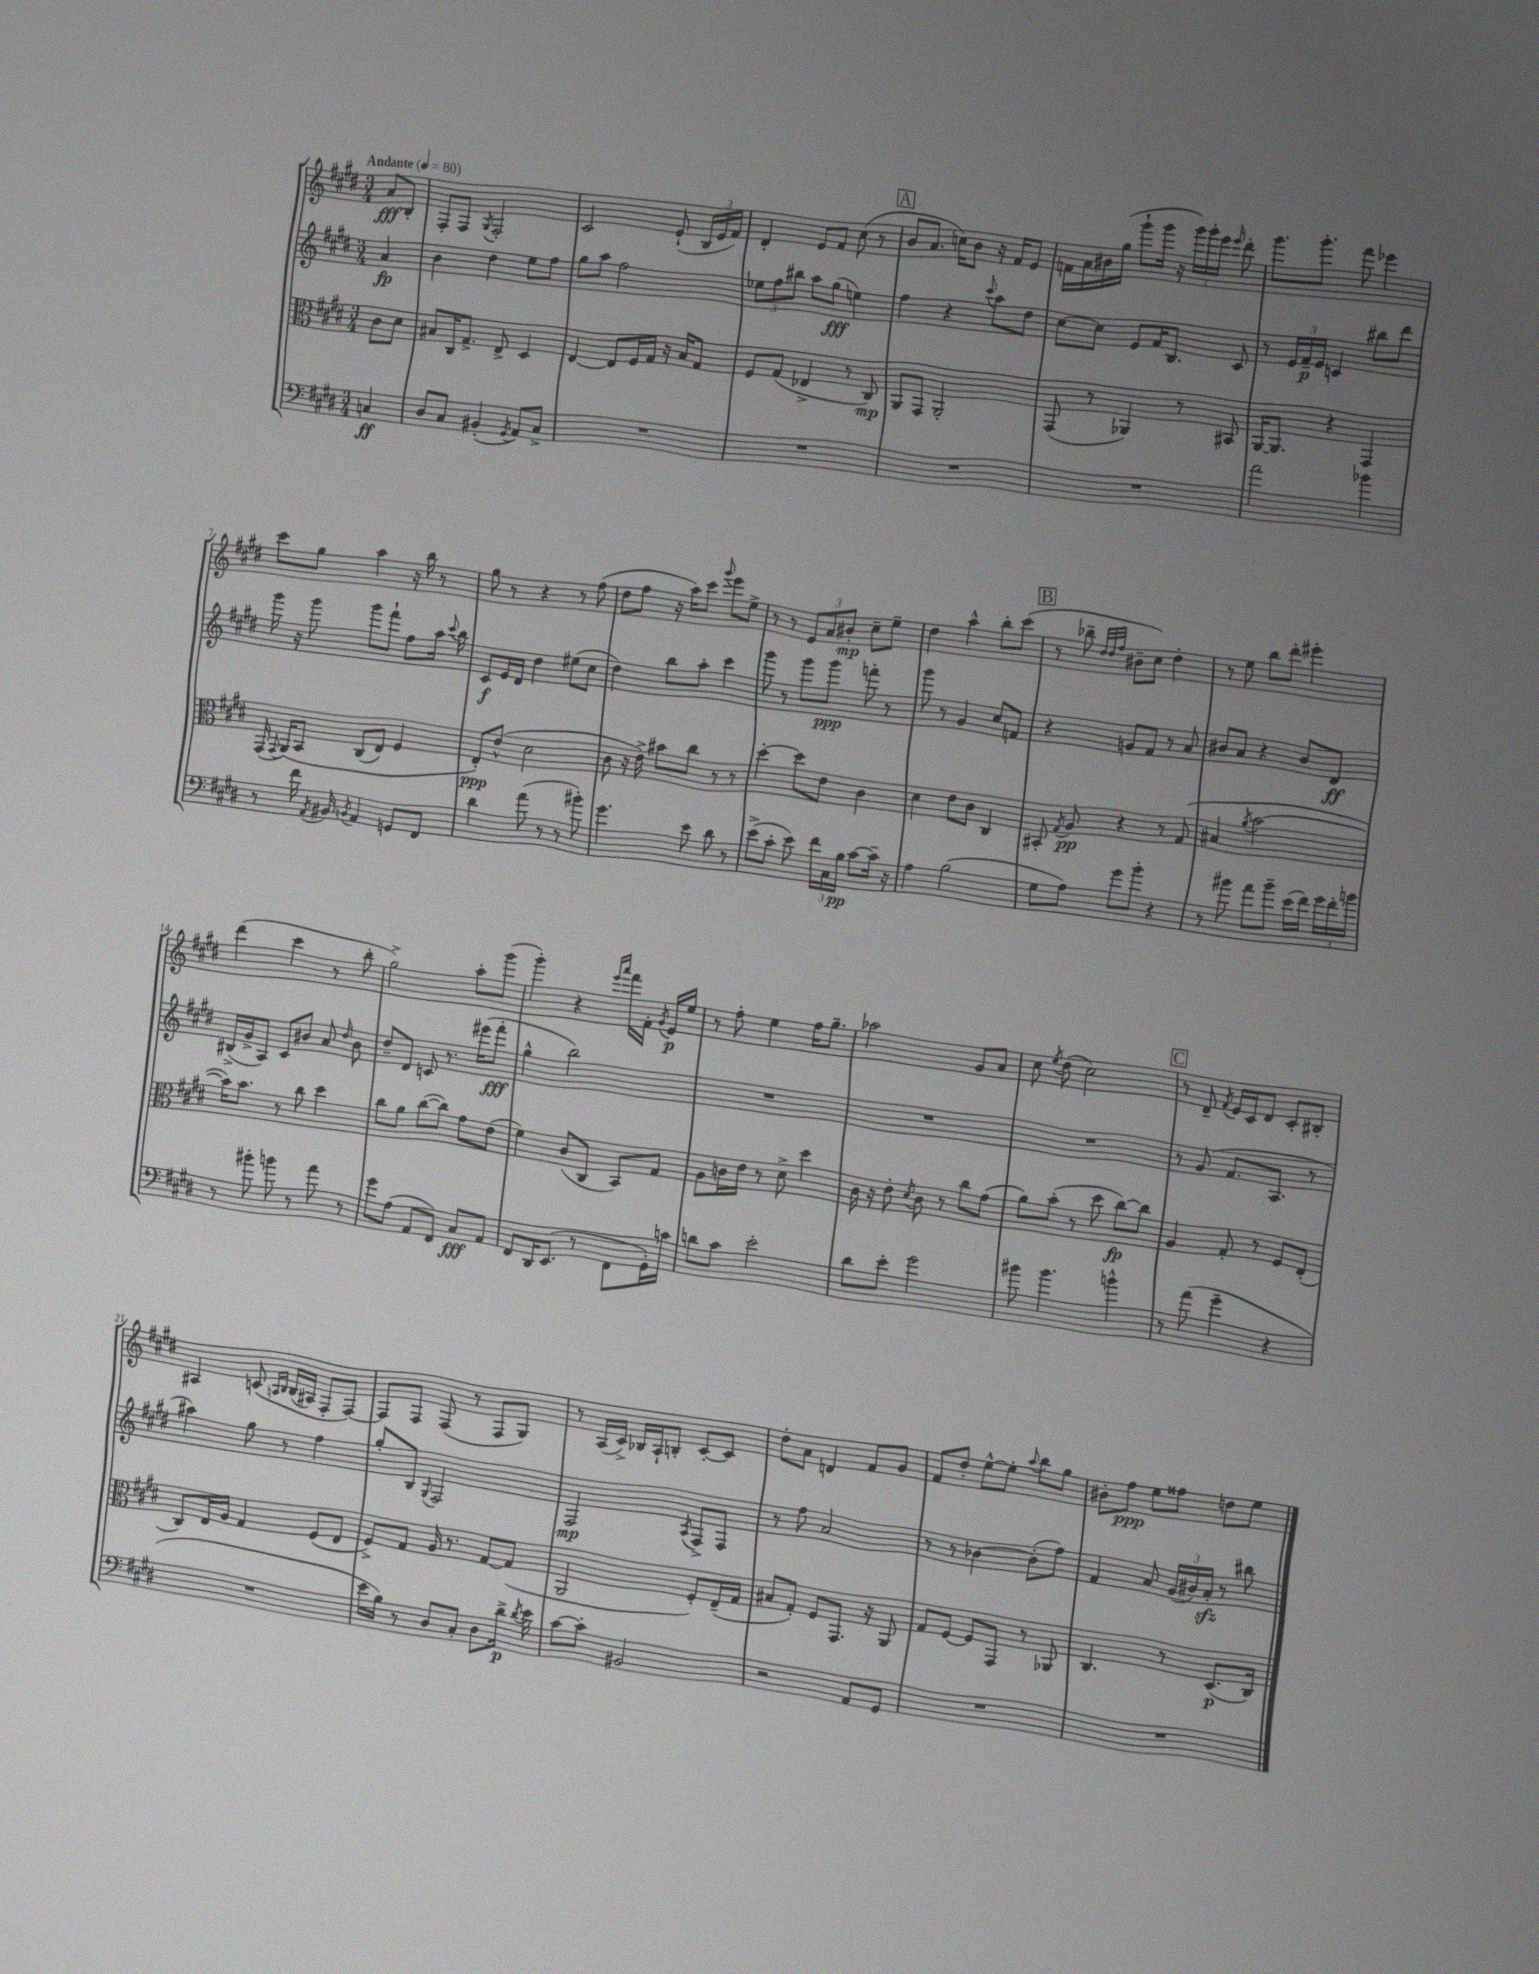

**kern	**dynam	**kern	**dynam	**kern	**dynam	**kern	**dynam
*part4	*part4	*part3	*part3	*part2	*part2	*part1	*part1
*staff4	*staff4	*staff3	*staff3	*staff2	*staff2	*staff1	*staff1
*clefF4	*	*clefC3	*	*clefG2	*	*clefG2	*
*k[f#c#g#d#]	*	*k[f#c#g#d#]	*	*k[f#c#g#d#]	*	*k[f#c#g#d#]	*
*M3/4	*	*M3/4	*	*M3/4	*	*M3/4	*
*MM80	*	*MM80	*	*MM80	*	*MM80	*
=	=	=	=	=	=	=	=
!	!	!	!	!	!	!LO:TX:a:B:t=Andante	!
4Cn/	ff	8c#\L	.	4a/	fp	8a/L	fff
.	.	8d#\J	.	.	.	8B'/J	.
=1	=1	=1	=1	=1	=1	=1	=1
8D#/L	.	8B#X/L	.	4b\	.	8F#'/L	.
8C#/J	.	16C#/K	.	.	.	8F#/J	.
.	.	8.G#^/J	.	.	.	.	.
.	.	.	.	.	.	8qG#/	.
(4BB#X'/	.	.	.	4dd#\	.	2F#'/	.
.	.	8E^/	.	.	.	.	.
8qGG#/	.	.	.	.	.	.	.
8AA/L)	.	4D#/	.	8ee\L	.	.	.
8C#^/J	.	.	.	8ff#\J	.	.	.
=2	=2	=2	=2	=2	=2	=2	=2
2.r	.	[4E/	.	8gg#\L	.	2c#/	.
.	.	.	.	8aa\J	.	.	.
.	.	8E/L]	.	2ff#\	.	.	.
.	.	16F#/L	.	.	.	.	.
.	.	16G#/JJ	.	.	.	.	.
.	.	16r	.	.	.	(8e`/	.
.	.	16B/KL	.	.	.	.	.
.	.	8G#/J	.	.	.	24B/LL	.
.	.	.	.	.	.	24e/	.
.	.	.	.	.	.	24f#/JJ)	.
=3	=3	=3	=3	=3	=3	=3	=3
2.r	.	8F#/L	.	12ee-X\L	.	4d#'/	.
.	.	.	.	12ff#\	.	.	.
.	.	(8G#/J	.	.	.	.	.
.	.	.	.	12bb#X\J	.	.	.
.	.	4E-X^/	.	8aa\L	.	8e/L	.
.	.	.	.	(8gg#\J	fff	8f#/J	.
.	.	8r	.	4een\)	.	(8cc#\	.
.	.	8C#/)	mp	.	.	8r	.
!!LO:REH:place=s1:t=A
=4	=4	=4	=4	=4	=4	=4	=4
2.r	.	8AA/L	.	4ff#\	.	8b/L	.
.	.	8GG#/J	.	.	.	8.a/J	.
.	.	2AA'/	.	4r	.	.	.
.	.	.	.	.	.	16ccn\KL)	.
.	.	.	.	.	.	8b\J	.
.	.	.	.	8qqccc#/	.	.	.
.	.	.	.	8aa\L	.	16r	.
.	.	.	.	.	.	16f#/KL	.
.	.	.	.	8dd#\J	.	8e/J	.
=5	=5	=5	=5	=5	=5	=5	=5
2.r	.	(8GG#/	.	[8cc#\L	.	16fn\LL	.
.	.	.	.	.	.	16a\	.
.	.	8r	.	8cc#\J]	.	16b#X\	.
.	.	.	.	.	.	(16gg#\JJ	.
.	.	4AA-X/)	.	8e/L	.	8ggg#`\L	.
.	.	.	.	16f#/K	.	16ggg#\Jk	.
.	.	.	.	8.B/J	.	16r	.
.	.	8r	.	.	.	24ggg#\LL)	.
.	.	.	.	.	.	24ggg#'\	.
.	.	.	.	.	.	24eee\JJ	.
.	.	.	.	.	.	16qqeee/	.
.	.	8BB#X/	.	8c#/	.	8ddd#'\	.
=6	=6	=6	=6	=6	=6	=6	=6
2a\	.	[16AA/KL	.	8r	.	8.ggg#\L	.
.	.	8.AA/J]	.	.	.	.	.
.	.	.	.	24e/LL	.	.	.
.	.	.	.	24f#~/	p	.	.
.	.	.	.	.	.	8.ggg#'\J	.
.	.	.	.	24e/JJ	.	.	.
.	.	4r	.	4cn/	.	.	.
.	.	.	.	.	.	8fff#\	.
4b-X\	.	4GG#/	.	8bb#X\L	.	4eee-X\	.
.	.	.	.	8ddd#\J	.	.	.
!!LO:LB:g=z
=7	=7	=7	=7	=7	=7	=7	=7
8r	.	(16GG#/	.	16ggg#\	.	8ccc#\L	.
.	.	8qqGG#/	.	.	.	.	.
.	.	(16AA/KL)	.	16r	.	.	.
16f#\	.	8BB/J	.	8ggg#\	.	8gg#\J	.
8qAA/	.	.	.	.	.	.	.
16BB#X/	.	.	.	.	.	.	.
8qBBn/	.	.	.	.	.	.	.
4AA/	.	(8C#/L	.	8ggg#\L	.	4aa\	.
.	.	8E/J)	.	8fff#`\J	.	.	.
8GGn/L	.	4F#/	.	8ff#\L	.	16r	.
.	.	.	.	.	.	16bb\	.
8FF#/J	.	.	.	16aa\Jk	.	8r	.
.	.	.	.	8qqccc#/	.	.	.
.	.	.	.	16bb\	.	.	.
=8	=8	=8	=8	=8	=8	=8	=8
4d#\	.	8E'/L)	ppp	8c#/L	f	8gg#\	.
.	.	(8e^^/J	.	16e/L	.	8r	.
.	.	.	.	16d#/JJ	.	.	.
(8a\	.	2d#\	.	4dd#\	.	4r	.
8r	.	.	.	.	.	.	.
8r	.	.	.	(8ee#X\L	.	8r	.
8b#X'\)	.	.	.	8cc#\J	.	(8ff#\	.
=9	=9	=9	=9	=9	=9	=9	=9
4.g#\	.	8c#\	.	4dd#\)	.	8dd#\L	.
.	.	16r	.	.	.	8ff#\J	.
.	.	16e^\)	.	.	.	.	.
.	.	8b#X\L	.	8bb\L	.	16r	.
.	.	.	.	.	.	16aa\KL)	.
8e\	.	8cc#\J	.	8aa'\J	.	8ccc#\J	.
.	.	.	.	.	.	8qqggg#/	.
8d#\	.	8r	.	4ccc#\	.	8eee\L	.
8r	.	8r	.	.	.	8ee^\J	.
=10	=10	=10	=10	=10	=10	=10	=10
(8e^\L	.	[4dd#'\	.	8ggg#\	.	8r	.
8c#'\J	.	.	.	8r	.	8r	.
8e\)	.	8dd#\L]	.	8ggg#\L	.	12e/L	.
.	.	.	.	.	.	12a/	.
24f#\LL	.	8e\J	.	8ggg#\J	ppp	.	.
24C#\	.	.	.	.	.	12b#X'/J	mp
24B\JJ	pp	.	.	.	.	.	.
[8c#\L	.	4c#\	.	8fffn'\	.	8cc#~\L	.
16c#~\Jk]	.	.	.	8r	.	8ee~\J	.
16r	.	.	.	.	.	.	.
=11	=11	=11	=11	=11	=11	=11	=11
4A\	.	4d#\	.	8ggg#\	.	4dd#\	.
.	.	.	.	8r	.	.	.
(2B\	.	8e\L	.	4g#/	.	4aa^^\	.
.	.	8c#\J	.	.	.	.	.
.	.	4C#/	.	8cc#/L	.	8bb'\L	.
.	.	.	.	8fn/J	.	(8ccc#\J	.
!!LO:REH:place=s1:t=B
=12	=12	=12	=12	=12	=12	=12	=12
8G#\L	.	8BB#X'/	.	4r	.	8r	.
.	.	8qG#/	.	.	.	.	.
8A\J)	.	8A/	pp	.	.	8bb-X~\	.
.	.	.	.	.	.	32qqdd#/LLL	.
.	.	.	.	.	.	32qqdd#/	.
.	.	.	.	.	.	32qqff#/JJJ	.
8g#\L	.	4r	.	8gn/L	.	8b#X~\L	.
8b'\J	.	.	.	8f#/J	.	8cc#\J)	.
4r	.	8r	.	8r	.	4dd#'\	.
.	.	(8G#/	.	8a/	.	.	.
=13	=13	=13	=13	=13	=13	=13	=13
8r	.	4B#X/	.	8b#X/L	.	8r	.
8b#X\	.	.	.	8a/J	.	8ee\	.
.	.	8qa/	.	.	.	.	.
8a\L	.	[2b\	.	4r	.	8bb\L	.
8b#~\J	.	.	.	.	.	8ddd#'\J	.
(16e\LL	.	.	.	8b#/L	.	4eee#X'\	.
16f#\JJ)	.	.	.	.	.	.	.
24g#\LL	.	.	.	8d#/J	ff	.	.
24f#'\	.	.	.	.	.	.	.
24bn\JJ	.	.	.	.	.	.	.
!!LO:LB:g=z
=14	=14	=14	=14	=14	=14	=14	=14
8r	.	16b\KL])	.	(16B#X^/LL	.	(4ddd#\	.
.	.	8.b\J	.	16g#^/J	.	.	.
8b#X'\	.	.	.	8A/J)	.	.	.
8bn\	.	8r	.	8c#/L	.	4ccc#\	.
8r	.	8cc#\	.	8b#X/J	.	.	.
8a\	.	4dd#\	.	8a/	.	8r	.
.	.	.	.	16qqdd#/	.	.	.
8r	.	.	.	8b#\	.	8bb'\	.
=15	=15	=15	=15	=15	=15	=15	=15
8g#\L	.	8cc#\L	.	8dd#~/L	.	2gg#^\)	.
(8A\J	.	8a\J	.	8d#/J	.	.	.
8AA/L	.	([8cc#\L	.	8cn/	.	.	.
8FF#/J)	.	8cc#\J])	.	8.r	.	.	.
8C#/L	fff	8g#\L	.	.	.	8aa'\L	.
.	.	.	.	(16eee#X\KL	.	.	.
8AA/J	.	(8e\J	.	8fff#'\J	fff	(8ggg#\J	.
=16	=16	=16	=16	=16	=16	=16	=16
8FF#/L	.	4f#\)	.	4gg#^^\	.	4ggg#'\)	.
16DD#/K	.	.	.	.	.	.	.
(8.EE/J	.	.	.	.	.	.	.
.	.	(8c#/L	.	2bb\)	.	4r	.
8r	.	8C#/J	.	.	.	.	.
.	.	.	.	.	.	16qqeee/LL	.
.	.	.	.	.	.	16qqaaa/JJ	.
8FF#\L	.	8BB/L)	.	.	.	16fff#\LL	.
.	.	.	.	.	.	16f#'\JJ	.
.	.	.	.	.	.	8qg#/	.
16GG#'\L)	.	8G#/J	.	.	.	16e/LL	p
16cn\JJ	.	.	.	.	.	16ee/JJ	.
=17	=17	=17	=17	=17	=17	=17	=17
8dn\L	.	8A\L	.	2.r	.	8r	.
8c#\J	.	16cn\L	.	.	.	8ff#'\	.
.	.	16e\JJ	.	.	.	.	.
2e'\	.	8r	.	.	.	4ee\	.
.	.	8d#^\	.	.	.	.	.
.	.	4dd#\	.	.	.	16ff#\KL	.
.	.	.	.	.	.	8.gg#~\J	.
=18	=18	=18	=18	=18	=18	=18	=18
8d#\L	.	16c#\	.	2.r	.	2aa-X\	.
.	.	16r	.	.	.	.	.
8e'\J	.	8e'\	.	.	.	.	.
.	.	8qd#/	.	.	.	.	.
2g#\	.	8c#\	.	.	.	.	.
.	.	8r	.	.	.	.	.
.	.	8cc#\L	.	.	.	8g#/L	.
.	.	(8g#\J	.	.	.	8a/J	.
=19	=19	=19	=19	=19	=19	=19	=19
8b#X\	.	8a\L)	.	2.r	.	8cc#\	.
.	.	.	.	.	.	8qee/	.
4.b#\	.	(8b'\J	.	.	.	(8dd#\	.
.	.	8r	.	.	.	2cc#\)	.
.	.	8dd#\	.	.	.	.	.
4bn^^\	.	[8cc#\L)	fp	.	.	.	.
.	.	8cc#\J]	.	.	.	.	.
!!LO:REH:place=s1:t=C
=20	=20	=20	=20	=20	=20	=20	=20
8r	.	4A/	.	8r	.	8r	.
(8a\	.	.	.	(8g#/	.	8d#~/	.
.	.	.	.	.	.	8qf#/	.
4g#~\	.	8G#'/	.	8.f#/L	.	16e/LL	.
.	.	.	.	.	.	16c#/J	.
.	.	8r	.	.	.	8d#/J	.
.	.	.	.	8.A/J	.	.	.
4r	.	8F#/L	.	.	.	8c#'/L	.
.	.	(8E'/J	.	8r	.	8B#X'/J	.
!!LO:LB:g=z
=21	=21	=21	=21	=21	=21	=21	=21
2.r	.	8C#/L)	.	4aa#X\)	.	4A#X/	.
.	.	16E/L	.	.	.	.	.
.	.	16A/JJ	.	.	.	.	.
.	.	4G#/	.	8gg#\	.	(8cn/	.
.	.	.	.	.	.	16qqAn/LL	.
.	.	.	.	.	.	16qqB/JJ	.
.	.	.	.	8r	.	(16B/LL	.
.	.	.	.	.	.	16A#X/JJ)	.
.	.	(8F#/L	.	4ff#\	.	8F#'/L	.
.	.	8E/J	.	.	.	[8F#/J)	.
=22	=22	=22	=22	=22	=22	=22	=22
16e\LL	.	8F#^/L)	.	8gg#'/L	.	8F#/L]	.
16B\JJ)	.	.	.	.	.	.	.
8r	.	8G#/J	.	8B/J	.	8F#/J	.
.	.	.	.	8qqG#/	.	.	.
8D#/L	.	16A/	.	2F#/	.	(8F#/	.
.	.	8.r	.	.	.	.	.
8C#'/J	.	.	.	.	.	8r	.
8D#\L	.	[8G#/L	.	.	.	8F#/L	.
16d#^\Jk	p	(8G#/J]	.	.	.	8G#/J)	.
8qd#/	.	.	.	.	.	.	.
16e\	.	.	.	.	.	.	.
=23	=23	=23	=23	=23	=23	=23	=23
[8c#\L	.	2AA/	.	2F#/	mp	8r	.
8c#'\J]	.	.	.	.	.	(16A/LL	.
.	.	.	.	.	.	16c#^/JJ)	.
2BB#X/	.	.	.	.	.	16B-X/LL	.
.	.	.	.	.	.	16A`/J	.
.	.	.	.	.	.	8Bn'/J	.
.	.	.	.	8qA/	.	.	.
.	.	8F#'/L)	.	8F#^/L	.	[8c#'/L	.
.	.	(16E~/L	.	8F#/J	.	8c#/J]	.
.	.	16G#/JJ	.	.	.	.	.
=24	=24	=24	=24	=24	=24	=24	=24
2r	.	8B#X/L	.	8r	.	8dd#'\L	.
.	.	8G#'/J)	.	8ff#\	.	8a\J	.
.	.	8F#/L	.	2a/	.	4dn/	.
.	.	8.GG#/J	.	.	.	.	.
8AA/L	.	.	.	.	.	8f#/L	.
.	.	16r	.	.	.	.	.
8GG#/J	.	8AA/	.	.	.	8g#/J	.
=25	=25	=25	=25	=25	=25	=25	=25
2.r	.	8G#/L	.	8r	.	8f#/L	.
.	.	[8F#/J	.	8r	.	8dd#'/J	.
.	.	8F#/L]	.	[4b-X\	.	[8ee^^\L	.
.	.	8GG#/J	.	.	.	8ee'\J]	.
.	.	.	.	.	.	8qqaa/	.
.	.	8r	.	(8b-'\L]	.	8bb\L	.
.	.	8AA-X/	.	8ff#\J)	.	8gg#\J	.
=26	=26	=26	=26	=26	=26	=26	=26
2.r	.	4.C#/	.	4f#/	.	8b#X'\L	.
.	.	.	.	.	.	8ff#\J	ppp
.	.	.	.	8a/	.	8ee\L	.
.	.	8r	.	(24g#/LL	.	8ff##X\J	.
.	.	.	.	24b#X/)	.	.	.
.	.	.	.	24azz'/JJ	.	.	.
.	.	(8.D#/L	p	8r	.	8ddn\L	.
.	.	.	.	8bb#X\	.	8ee\J	.
.	.	16C#/Jk)	.	.	.	.	.
==	==	==	==	==	==	==	==
*-	*-	*-	*-	*-	*-	*-	*-
